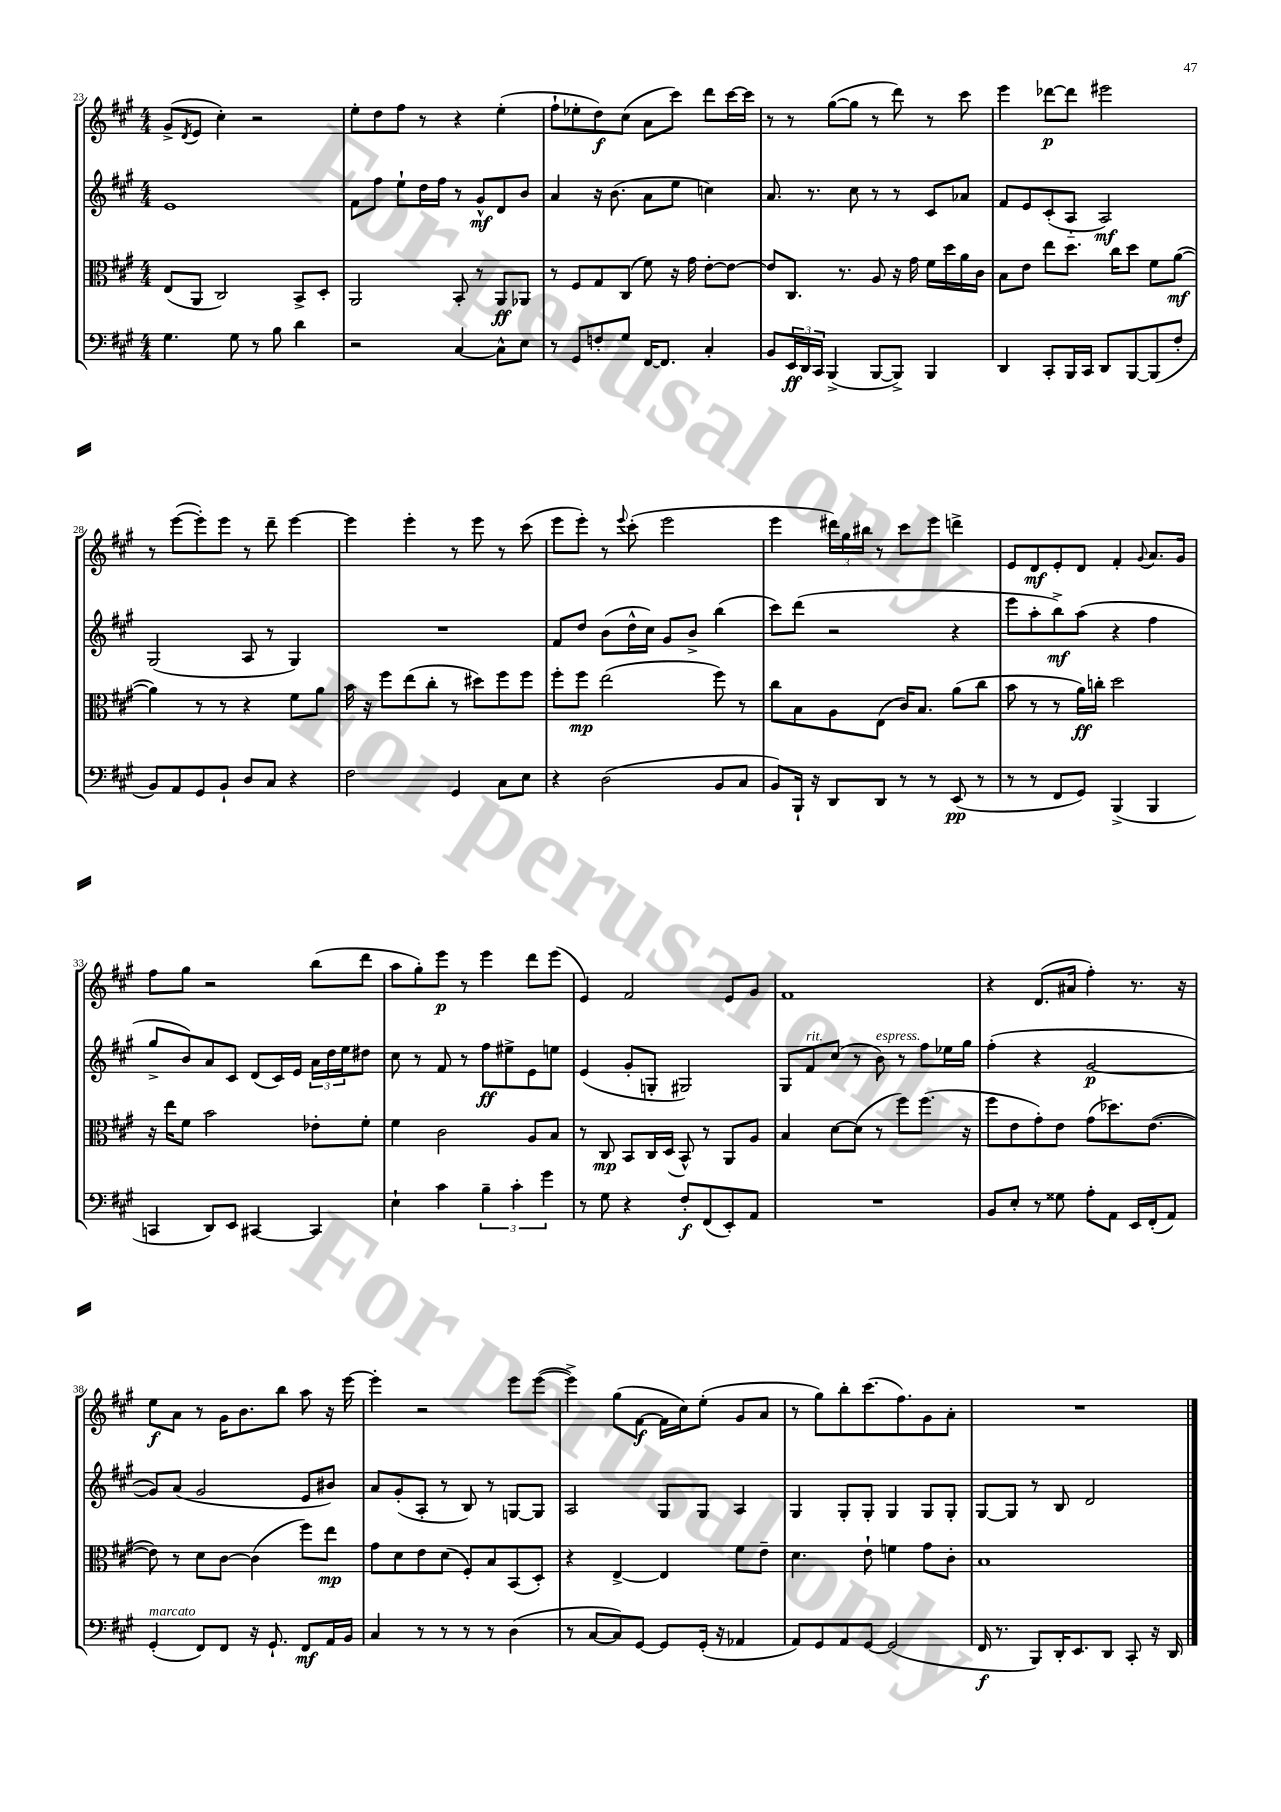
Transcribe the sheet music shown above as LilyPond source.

<<
\new StaffGroup <<
\new Staff = "s0" {
    \clef treble \key a \major \numericTimeSignature \time 4/4
    gis'8->( \acciaccatura { d'8 } e'8 cis''4-.) r2 |
    e''8-. d''8 fis''8 r8 r4 e''4-.( |
    fis''8-! ees''8-. d''8\f) cis''8( a'8 cis'''8) d'''8 cis'''16~ cis'''16 |
    r8 r8 gis''8~( gis''8 r8 d'''8) r8 cis'''8 |
    e'''4 des'''8~\p des'''8 eis'''2 |
    r8 e'''8~( e'''8-.) e'''8 r8 d'''8-- e'''4~ |
    e'''4 e'''4-. r8 e'''8 r8 cis'''8( |
    e'''8 e'''8-.) r8 \appoggiatura { e'''8 } cis'''8-.( e'''2 |
    e'''4 \tuplet 3/2 { dis'''16) gis''16 bis''16 } r8 cis'''8 e'''8 d'''4-> |
    e'8 d'8\mf e'8-. d'8 fis'4-. \appoggiatura { gis'8 } a'8. gis'16 |
    fis''8 gis''8 r2 b''8( d'''8 |
    a''8 gis''8-.) e'''8\p r8 e'''4 d'''8 e'''8( |
    e'4) fis'2 e'8 gis'8 |
    fis'1 |
    r4 d'8.( ais'16 fis''4-.) r8. r16 |
    e''8\f a'8 r8 gis'16 b'8. b''8 a''8 r16 e'''16~ |
    e'''4-. r2 e'''8 e'''8~( |
    e'''4->) gis''8( fis'8~\f fis'16 cis''16) e''8-.( gis'8 a'8 |
    r8 gis''8) b''8-. cis'''8.( fis''8.) gis'8 a'8-. |
    R1 \bar "|." |
}
\new Staff = "s1" {
    \clef treble \key a \major \numericTimeSignature \time 4/4
    e'1 |
    fis'8 fis''8 e''8-! d''16 fis''16 r8 gis'8-^\mf d'8 b'8 |
    a'4 r16 b'8.( a'8 e''8 c''4) |
    a'8. r8. cis''8 r8 r8 cis'8 aes'8 |
    fis'8 e'8 cis'8-.( a8-_ a2\mf) |
    gis2( a8 r8 gis4) |
    R1 |
    fis'8 d''8 b'8( d''16-^ cis''16) gis'8 b'8-> b''4( |
    cis'''8) d'''8( r2 r4 |
    e'''8 a''8-. b''8->\mf) a''8( r4 fis''4 |
    gis''8-> b'8) a'8 cis'8 d'8( cis'16) e'16 \tuplet 3/2 { a'16 d''16 e''16 } dis''8 |
    cis''8 r8 fis'8 r8 fis''8\ff eis''8-> e'8 e''8 |
    e'4( gis'8-. g8-. gis2) |
    gis8 fis'8^\markup { \italic "rit." } cis''8( r8 b'8^\markup { \italic "espress." }) r8 fis''8 ees''16 gis''16 |
    fis''4-.( r4 gis'2~\p |
    gis'8) a'8( gis'2 e'8 bis'8) |
    a'8 gis'8-.( a8-. r8 b8) r8 g8~ g8 |
    a2 gis8 gis8 a4 |
    gis4 gis8-. gis8-. gis4 gis8 gis8-. |
    gis8~ gis8 r8 b8 d'2 \bar "|." |
}
\new Staff = "s2" {
    \clef alto \key a \major \numericTimeSignature \time 4/4
    e8( a,8 cis2) b,8-> d8-. |
    a,2 b,8-. r8 a,8\ff aes,8 |
    r8 fis8 gis8 cis8( fis'8) r16 gis'16 e'8~-. e'8~ |
    e'8 cis8. r8. a8 r16 gis'16 fis'16 d''16 a'16 cis'16 |
    b8 e'8 e''8 d''8. cis''16 d''8 fis'8 a'8~\mf( |
    a'4) r8 r8 r4 fis'8 a'8 |
    b'16 r16 fis''8 e''8( cis''8-. r8 dis''8) fis''8 fis''8 |
    fis''8-. fis''8\mp e''2( fis''8) r8 |
    cis''8 b8 a8 e8( cis'16) b8. a'8( cis''8 |
    b'8 r8 r8 a'16\ff) c''16-. d''2 |
    r16 e''16 fis'8 b'2 ees'8-. fis'8-. |
    fis'4 cis'2 a8 b8 |
    r8 cis8\mp b,8 cis16 d16( b,8-^) r8 a,8 a8 |
    b4 d'8~ d'8( r8 fis''8) fis''8.( r16 |
    fis''8 e'8 gis'8-.) e'8 gis'8( des''8.) e'8.~( |
    e'8) r8 d'8 cis'8~ cis'4( fis''8) e''8\mp |
    gis'8 d'8 e'8 d'8( fis8-.) b8 b,8( d8-.) |
    r4 e4~-> e4 fis'8 e'8-- |
    d'4. e'8-! f'4 gis'8 cis'8-. |
    b1 \bar "|." |
}
\new Staff = "s3" {
    \clef bass \key a \major \numericTimeSignature \time 4/4
    gis4. gis8 r8 b8 d'4 |
    r2 cis4~ cis8-^ e8 |
    r8 gis,8 f8-. gis8 fis,16~ fis,8. cis4-. |
    b,8 \tuplet 3/2 { e,16\ff d,16 cis,16 } b,,4->( b,,8~ b,,8->) b,,4 |
    d,4 cis,8-. b,,16 cis,16 d,8 b,,8~ b,,8( fis8-. |
    b,8) a,8 gis,8 b,8-! d8 cis8 r4 |
    fis2 gis,4 cis8 e8 |
    r4 d2( b,8 cis8 |
    b,8) b,,16-! r16 d,8 d,8 r8 r8 e,8\pp( r8 |
    r8 r8 fis,8 gis,8) b,,4->( b,,4 |
    c,4 d,8) e,8 cis,4~ cis,4 |
    e4-! cis'4 \tuplet 3/2 { b4-- cis'4-. gis'4 } |
    r8 gis8 r4 fis8-.\f fis,8( e,8-.) a,8 |
    R1 |
    b,8 e8-. r8 gisis8 a8-. a,8 e,16 fis,16-.( a,8) |
    gis,4-.^\markup { \italic "marcato" }( fis,8) fis,8 r16 gis,8.-! fis,8\mf a,16 b,16 |
    cis4 r8 r8 r8 r8 d4( |
    r8 cis8~ cis8) gis,8~ gis,8 gis,16-.( r16 aes,4 |
    a,8) gis,8 a,8 gis,8~ gis,2( |
    fis,16\f r8. b,,8) d,16-. e,8. d,8 cis,8-. r16 d,16 \bar "|." |
}
>>
>>
\layout { \context { \Score currentBarNumber = #23 } }
